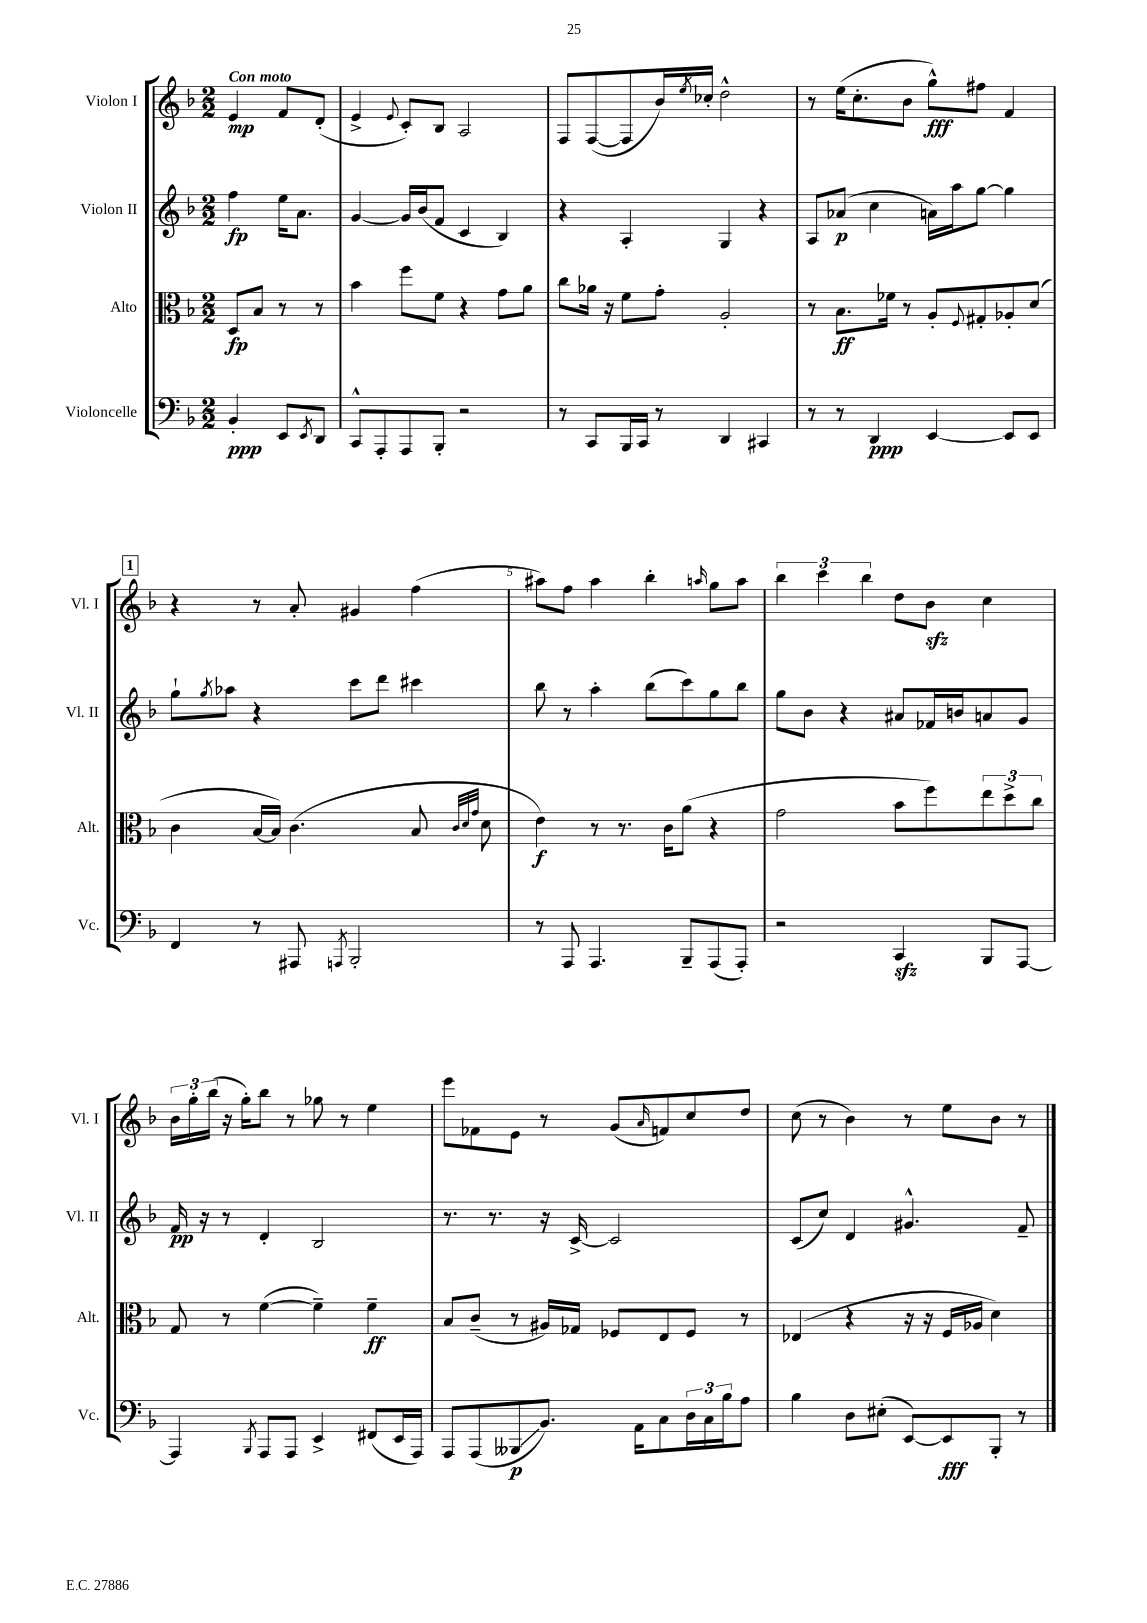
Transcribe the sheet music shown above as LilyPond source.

<<
\new StaffGroup <<
\new Staff = "s0" \with { instrumentName = "Violon I" shortInstrumentName = "Vl. I" } {
    \clef treble \key f \major \numericTimeSignature \time 2/2 \partial 2 \tempo "Con moto"
    e'4\mp f'8 d'8-.( |
    e'4-> \appoggiatura { e'8 } c'8-.) bes8 a2 |
    f8 f8~( f8 bes'16) \acciaccatura { e''8 } ces''16-. d''2-^ |
    r8 e''16( c''8.-. bes'8 g''8-^\fff) fis''8 f'4 |
    \mark \markup { \box "1" } r4 r8 a'8-. gis'4 f''4( |
    ais''8) f''8 ais''4 bes''4-. \grace { a''16 } g''8 a''8 |
    \tuplet 3/2 { bes''4 c'''4 bes''4 } d''8 bes'8\sfz c''4 |
    \tuplet 3/2 { bes'16 g''16-. bes''16( } r16 g''16-.) bes''8 r8 ges''8 r8 e''4 |
    e'''8 fes'8 e'8 r8 g'8( \grace { a'16 } f'8) c''8 d''8 |
    c''8( r8 bes'4) r8 e''8 bes'8 r8 \bar "|." |
}
\new Staff = "s1" \with { instrumentName = "Violon II" shortInstrumentName = "Vl. II" } {
    \clef treble \key f \major \numericTimeSignature \time 2/2 \partial 2
    f''4\fp e''16 a'8. |
    g'4~ g'16 bes'16( f'8 c'4 bes4) |
    r4 a4-. g4 r4 |
    a8 aes'8\p( c''4 a'16) a''16 g''8~ g''4 |
    \mark \markup { \box "1" } g''8-! \acciaccatura { g''8 } aes''8 r4 c'''8 d'''8 cis'''4 |
    bes''8 r8 a''4-. bes''8( c'''8) g''8 bes''8 |
    g''8 bes'8 r4 ais'8 fes'16 b'16 a'8 g'8 |
    f'16\pp r16 r8 d'4-. bes2 |
    r8. r8. r16 c'16~-> c'2 |
    c'8( c''8) d'4 gis'4.-^ f'8-- \bar "|." |
}
\new Staff = "s2" \with { instrumentName = "Alto" shortInstrumentName = "Alt." } {
    \clef alto \key f \major \numericTimeSignature \time 2/2 \partial 2
    d8\fp bes8 r8 r8 |
    bes'4 f''8 f'8 r4 g'8 a'8 |
    c''8 aes'16 r16 f'8 g'8-. a2-. |
    r8 bes8.\ff fes'16 r8 a8-. \appoggiatura { f8 } gis8-. aes8-. d'8( |
    \mark \markup { \box "1" } c'4 bes16~ bes16) c'4.( bes8 \grace { c'32 d'32 g'32 } d'8 |
    e'4\f) r8 r8. c'16 a'8( r4 |
    g'2 bes'8 f''8) \tuplet 3/2 { e''8 d''8-> c''8 } |
    g8 r8 f'4~( f'4--) f'4--\ff |
    bes8 c'8--( r8 ais16) ges16 fes8 e8 fes8 r8 |
    ees4( r4 r16 r16 f16 aes16 d'4) \bar "|." |
}
\new Staff = "s3" \with { instrumentName = "Violoncelle" shortInstrumentName = "Vc." } {
    \clef bass \key f \major \numericTimeSignature \time 2/2 \partial 2
    bes,4-.\ppp e,8 \acciaccatura { e,8 } d,8 |
    c,8-^ a,,8-. a,,8 bes,,8-. r2 |
    r8 c,8 bes,,16 c,16 r8 d,4 cis,4 |
    r8 r8 d,4\ppp e,4~ e,8 e,8 |
    \mark \markup { \box "1" } f,4 r8 ais,,8 \acciaccatura { a,,8 } bes,,2-. |
    r8 a,,8 a,,4. bes,,8-- a,,8( a,,8-.) |
    r2 c,4\sfz bes,,8 a,,8~ |
    a,,4 \acciaccatura { bes,,8 } a,,8 a,,8 e,4-> fis,8( e,16 a,,16) |
    a,,8 a,,8( beses,,8\glissando\p bes,8.) a,16 c8 \tuplet 3/2 { d16 c16 bes16 } a8 |
    bes4 d8 eis8-.( e,8~) e,8\fff bes,,8-. r8 \bar "|." |
}
>>
>>
\layout { \context { \Score \override BarNumber.break-visibility = ##(#f #t #t) barNumberVisibility = #(every-nth-bar-number-visible 5) } }
